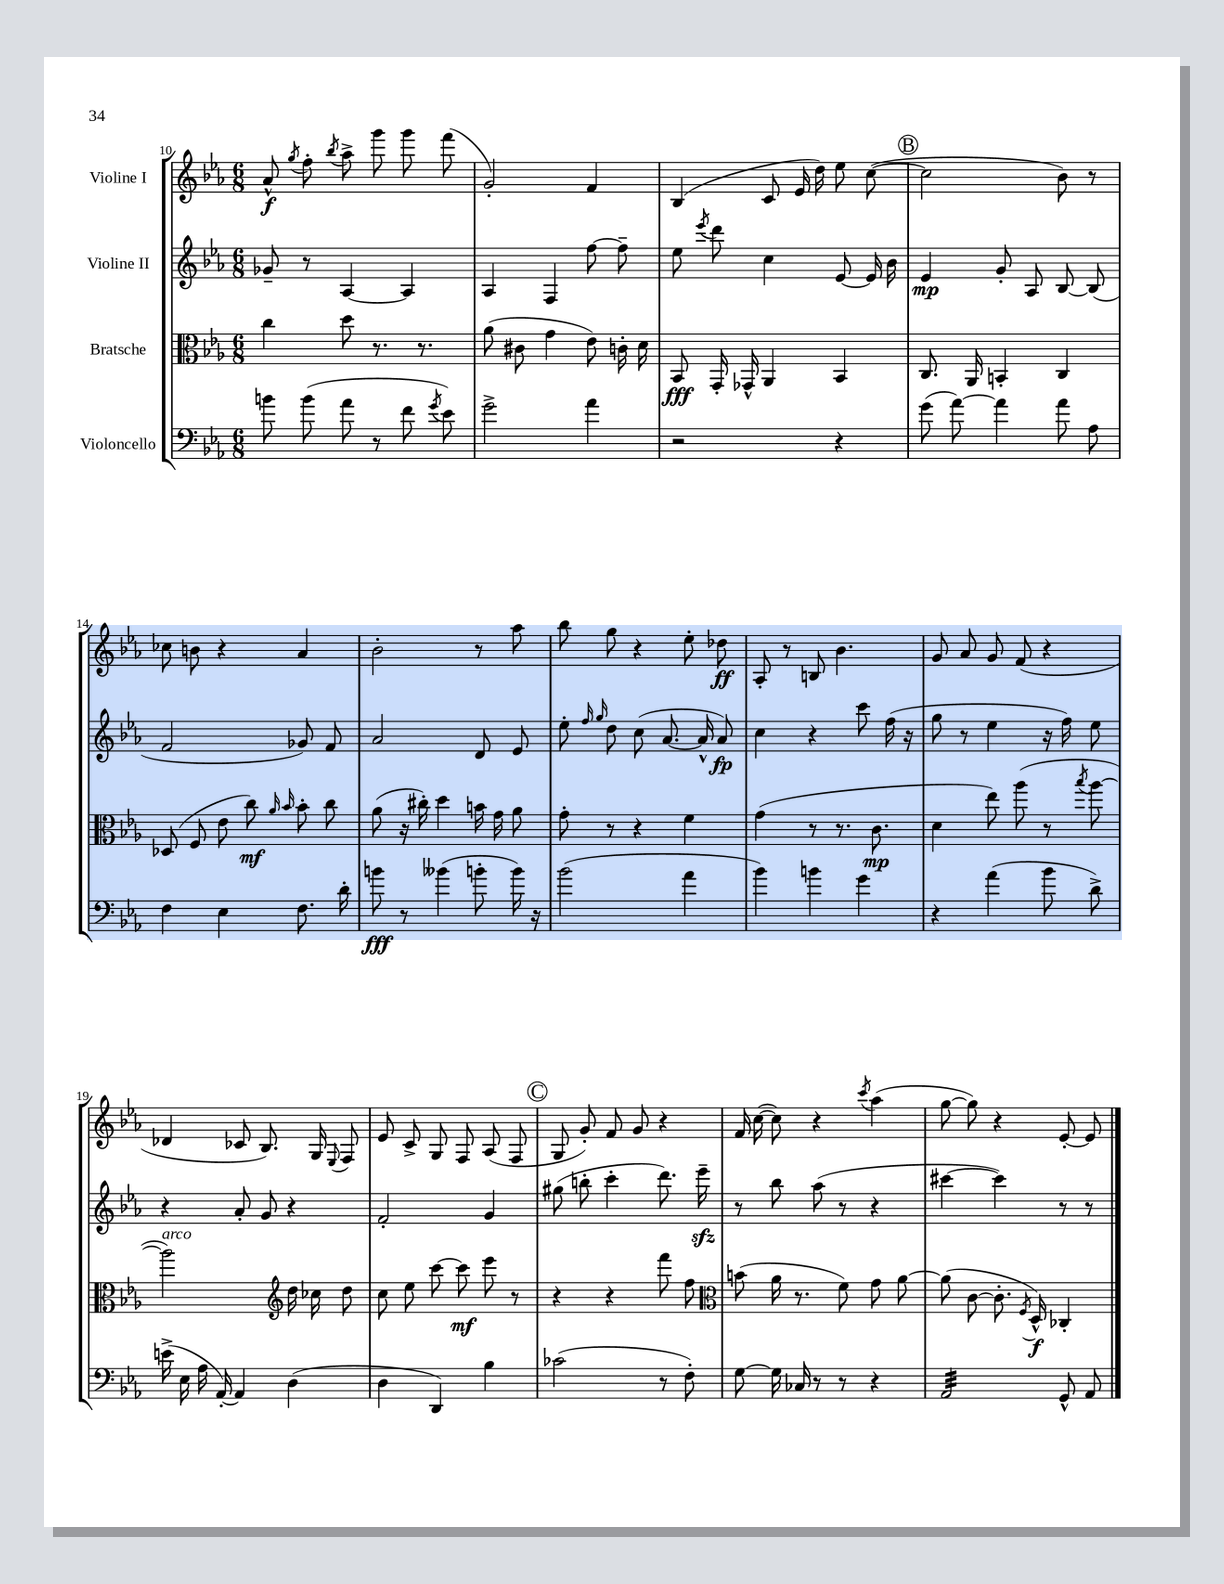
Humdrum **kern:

**kern	**kern	**kern	**kern
*staff4	*staff3	*staff2	*staff1
*clefF4	*clefC3	*clefG2	*clefG2
*k[b-e-a-]	*k[b-e-a-]	*k[b-e-a-]	*k[b-e-a-]
*M6/8	*M6/8	*M6/8	*M6/8
8b	4cc	8g-~	8a-^^
.	.	.	8qgg
(8b	.	8r	8ff'
.	.	.	8qbb-
8a-	8dd	[4A-	8aa-^
8r	8.r	.	8ggg
8f	.	4A-]	8ggg
.	8.r	.	.
8qg	.	.	.
8e-)	.	.	(8fff
=	=	=	=
2g^	(8a-	4A-	2g')
.	8c#	.	.
.	4g	4F	.
4a-	8e-)	[8ff	4f
.	16c'	8ff~]	.
.	16d	.	.
=	=	=	=
2r	8BB-	8ee-	(4B-
.	.	8qeee-	.
.	16GG'	8ddd	.
.	16GG-^^	.	.
.	4AA-	4cc	8c
.	.	.	16e-
.	.	.	16dd)
4r	4BB-	[8e-	8ee-
.	.	16e-]	([8cc
.	.	16b-	.
=	=	=	=
(8g	8.C	4e-	2cc]
[8a-)	.	.	.
.	16AA-	.	.
4a-]	4BB'	8g'	.
.	.	8A-	.
8a-	4C	[8B-	8b-)
8A-	.	(8B-]	8r
=	=	=	=
4F	(8D-	2f	8cc-
.	8F	.	8b
4E-	8e-	.	4r
.	8cc)	.	.
.	16qqa-	.	.
.	16qqb-	.	.
8.F	8b-'	8g-)	4a-
.	8cc	8f	.
16d'	.	.	.
=	=	=	=
8b	(8a-	2a-	2b-'
8r	16r	.	.
.	16cc#')	.	.
(4b--	4dd	.	.
8b'	16b	8d	8r
.	16g	.	.
16b)	8a-	8e-	8aa-
16r	.	.	.
=	=	=	=
(2b-	8g'	8ee-'	8bb-
.	.	16qqff	.
.	.	16qqgg	.
.	8r	8dd	8gg
.	4r	(8cc	4r
.	.	[8.a-	.
4a-	4f	.	8ee-'
.	.	16a-^^]	.
.	.	8a-)	8dd-
=	=	=	=
4b-)	(4g	4cc	8A-'
.	.	.	8r
4b	8r	4r	8B
.	8.r	.	4.b-
4g	.	8ccc	.
.	8.c	.	.
.	.	(16ff	.
.	.	16r	.
=	=	=	=
4r	4d	8gg	8g
.	.	8r	8a-
(4a-	8ee-)	4ee-	8g
.	(8aa-	.	(8f
8b-	8r	16r	4r
.	.	16ff)	.
.	8qbb-	.	.
8d^)	[8aa-	8ee-	.
=	=	=	=
(16e^	2aa-])	4r	4d-
16E-	.	.	.
16A-	.	.	.
[16AA-')	.	.	.
4AA-]	.	8a-'	8c-
.	.	8g	8.B-)
*	*clefG2	*	*
(4D	16dd	4r	.
.	16cc-	.	16G
.	.	.	8qqE-
.	8dd	.	8F
=	=	=	=
4D	8cc	2f'	8e-
.	8ee-	.	8c^
4DD)	[8ccc	.	8G
.	8ccc]	.	8F
4B-	8eee-	4g	(8A-
.	8r	.	8F
=	=	=	=
(2c-	4r	(8gg#	8G
.	.	8bb'	8g')
.	4r	4ccc'	8f
.	.	.	8g
8r	8fff	8.ddd)	4r
8F')	8ff	.	.
.	.	16eee-~	.
=	=	=	=
*	*clefC3	*	*
[8G	(8b	8r	16f
.	.	.	([16cc
16G]	16a-	8bb-	8cc])
16C-	8.r	.	.
8r	.	(8aa-	4r
8r	8f)	8r	.
.	.	.	8qccc
4r	8g	4r	(4aa-
.	[8a-	.	.
=	=	=	=
2AA-	(8a-]	[4ccc#	[8gg
.	[8c	.	8gg])
.	8.c']	4ccc#])	4r
.	8qF	.	.
.	16D^^)	.	.
8GG^^	4C-'	8r	[8e-'
8AA-	.	8r	8e-]
==	==	==	==
*-	*-	*-	*-
